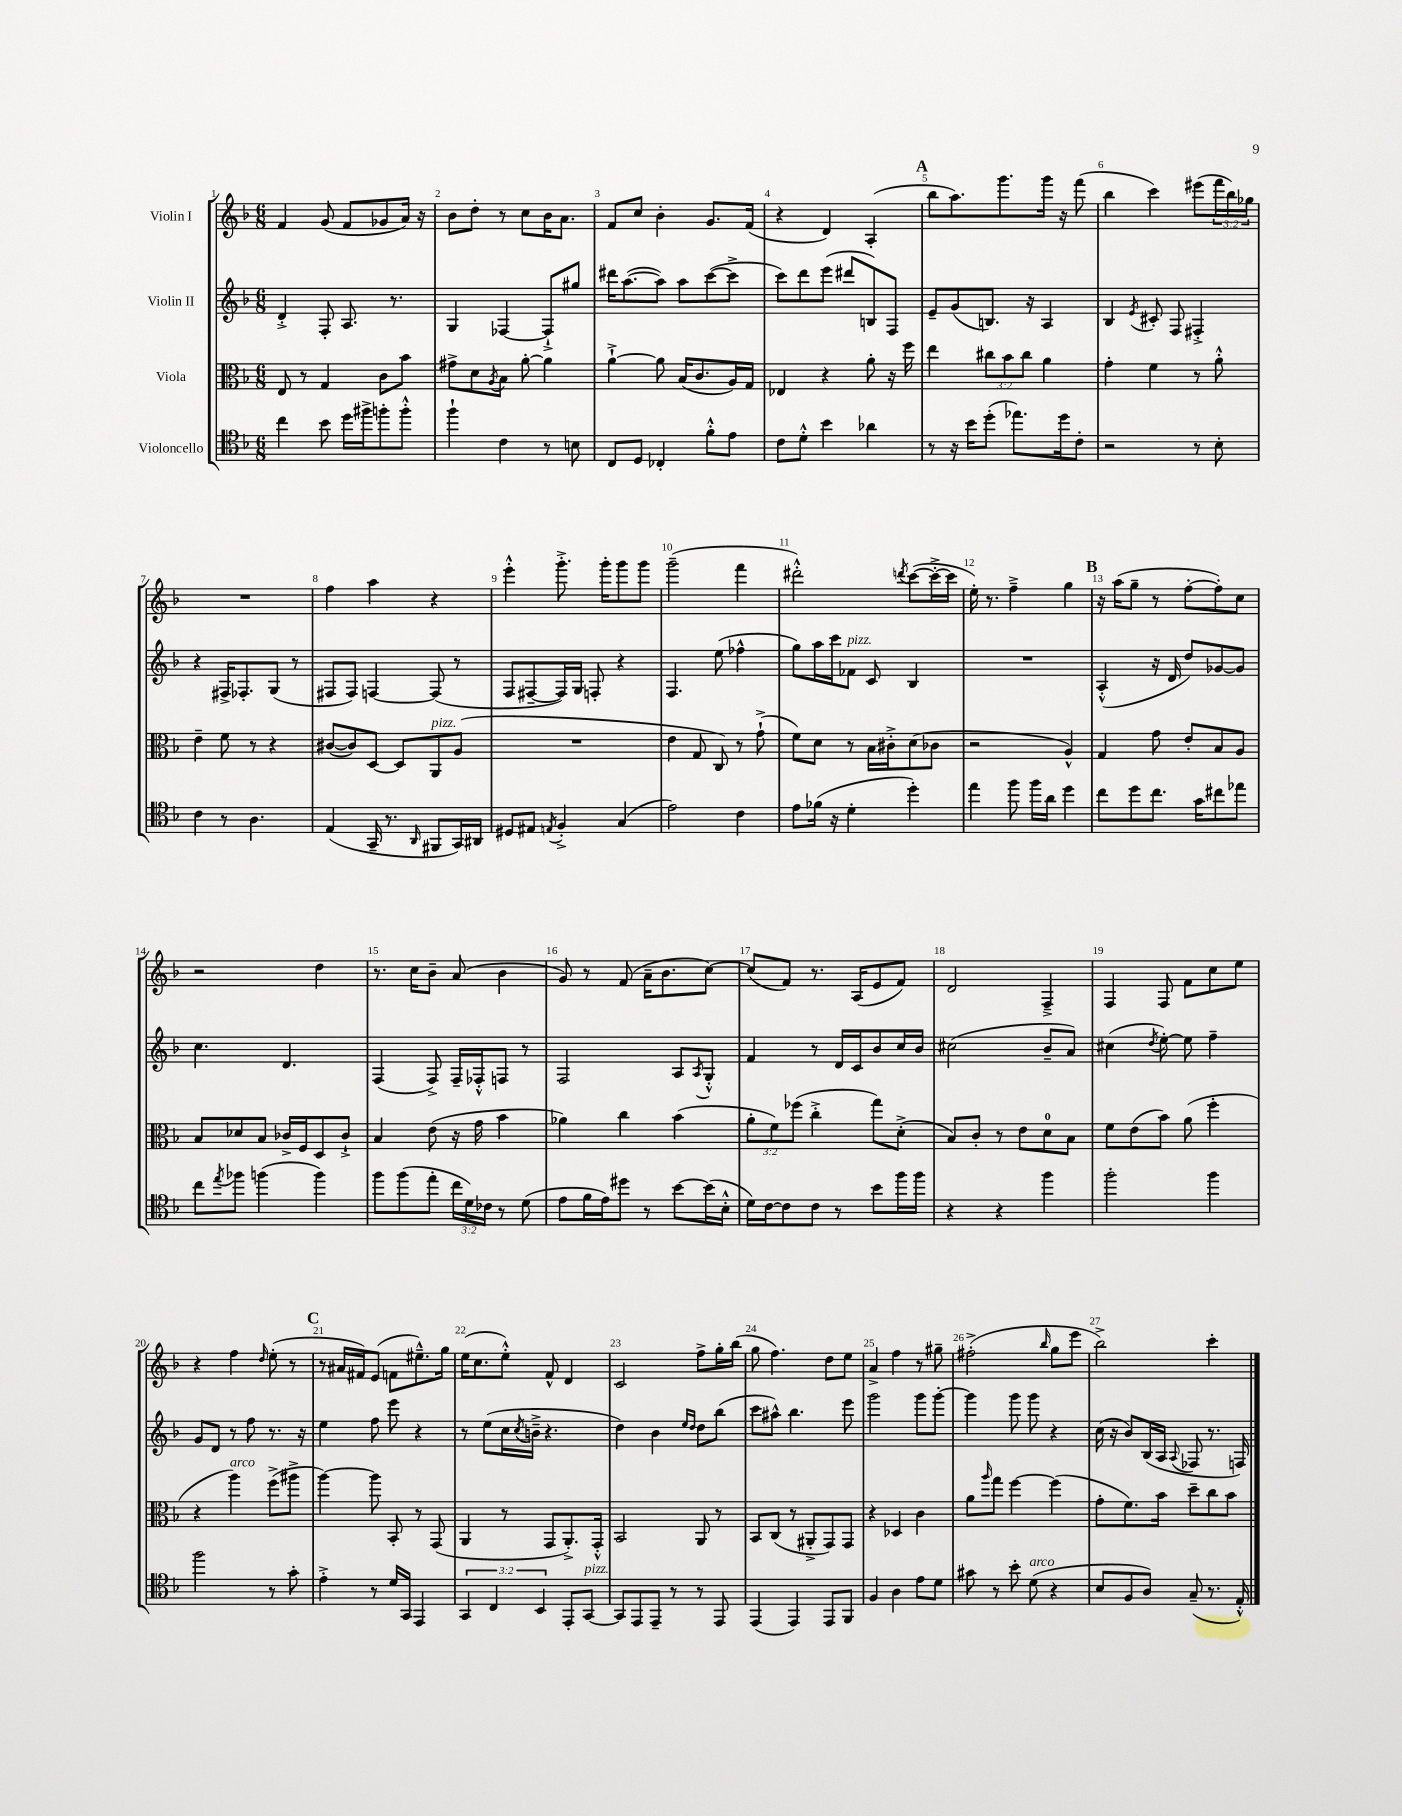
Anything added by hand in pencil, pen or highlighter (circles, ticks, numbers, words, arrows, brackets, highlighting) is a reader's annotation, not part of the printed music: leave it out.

**kern	**kern	**kern	**kern
*staff4	*staff3	*staff2	*staff1
*clefC4	*clefC3	*clefG2	*clefG2
*k[b-]	*k[b-]	*k[b-]	*k[b-]
*M6/8	*M6/8	*M6/8	*M6/8
4cc\	8E/	4d'^/	4f/
.	8r	.	.
8b-\	4G/	8F'/	(8g/
16dd\LL	.	8.A/	8f/L
16ff#^\J	.	.	.
8ff'\	8c\L	.	8g-/
.	.	8.r	.
8ff'^^\J	8b-\J	.	16a/Jk)
.	.	.	16r
=	=	=	=
4ff`\	8g#^\L	4G/	8b-\L
.	8d\	.	8dd'\J
.	8qA/	.	.
4c\	8B-\J	[4F-/	8r
.	[8a'\	.	8cc\L
8r	4a\]	8F-`^/]L	16b-\K
.	.	.	8.a\J
8B\	.	8gg#/J	.
=	=	=	=
8C/L	[4a`^\	16ddd#\LK	8f/L
.	.	([8.aa\	.
8D/J	.	.	8cc/J
4C-'/	8a\]	8aa\]J)	4b-'\
.	(16B-/LK	8aa\L	.
.	8.c/	.	.
8f'^^\L	.	([8ccc\	8.g/L
8e\J	16A/L)	8ccc^\]J	.
.	16G/JJ	.	(16f/Jk
=	=	=	=
8c\L	4E-/	8ccc\L)	4r
8d'^^\J	.	8ddd\	.
4b-\	4r	(8eee\J	4d/)
.	.	8ddd#/L	.
4a-\	8a'\	8B/)	(4A'/
.	16r	8F/J	.
.	16ff\	.	.
=	=	=	=
8r	4ee\	8e~/L	8bb-\L
16r	.	(8g/	8.aa\)
16b-\LK	.	.	.
(8dd'\J	12cc#\L	8.B/J)	.
.	.	.	8.ggg\
.	12b-\	.	.
8.ee-\L)	.	.	.
.	12cc#\J	.	.
.	.	16r	.
.	4a\	4A/	16ggg\Jk
16dd\k	.	.	16r
8c'\J	.	.	(8fff\
=	=	=	=
2r	4g'\	4B-/	4bb-\
.	.	8qe/	.
.	4f\	8c#'/	4ccc\)
.	.	8F/	.
8r	8r	4F#'^/	(8eee#\L
8B-'\	8a'^^\	.	24fff\L
.	.	.	24bb-\)
.	.	.	24gg-\JJ
=	=	=	=
4c\	4e~\	4r	2.r
8r	8f\	16F#^/LK	.
.	.	8.F-'/	.
4.A\	8r	.	.
.	4r	(8G/J	.
.	.	8r	.
=	=	=	=
(4E/	([8c#/L	8F#/L	4ff\
.	8c#/])	8F#/J)	.
16GG~/	[8D/J	[4F/	4aa\
8.r	.	.	.
.	8D/]L	.	.
16qqAA/	.	.	.
8FF#/L	8AA/	(8F/]	4r
16GG/L)	(8A/J	8r	.
16AA#/JJ	.	.	.
=	=	=	=
8D#/L	2.r	8F/L	4eee'^^\
8E#/J	.	[8F#~/	.
8qE/	.	.	.
4F'^/	.	16F#/]L)	8.ggg'^\
.	.	16G/JJ	.
.	.	8F'/	.
.	.	.	16ggg'\LK
(4G/	.	4r	8ggg\
.	.	.	8ggg\J
=	=	=	=
2e\)	4e\	4.F/	(2ggg~\
.	8G/	.	.
.	8C/)	(8ee\	.
4c\	8r	4ff-^^\	4fff\
.	(8g`^\	.	.
=	=	=	=
8e\L	8f\L)	8gg\L)	2ddd#'^^\)
(16f-\Jk	8d\J	16aa\L	.
16r	.	16ccc\J	.
4d'\	8r	8f-\J	.
.	16B-\LL	8c/	.
.	16c#'^\J	.	.
.	.	.	8qddd/
4dd'\)	(8d\	4B-/	([8ccc\L
.	8c-\J	.	16ccc'^\_L
.	.	.	16ccc\]JJ
=	=	=	=
4ee\	2r	2.r	16ee'\)
.	.	.	8.r
8ff\	.	.	4ff~^\
16ff\LL	.	.	.
16a\JJ	.	.	.
4dd\	4A^^/)	.	4gg\
=	=	=	=
8cc\L	4G/	(4A'^^/	16r
.	.	.	(16aa\LK
8dd\	.	.	8gg~\J
8.cc\J	8g\	16r	8r
.	.	16d/	.
.	8e'/L	8dd/L)	[8ff'\L
16g\LK	.	.	.
8cc#\	8B-/	[8g-/	8ff'\])
8ee-\J	8A/J	8g-/]J	8cc\J
=	=	=	=
8cc\L	8B-/L	4.cc\	2r
8qee/	.	.	.
8ff-\J	8d-/	.	.
(4ff\	8B-/J	.	.
.	16c-^/LL	4.d/	.
.	16F/J	.	.
4ff\)	8D/	.	4dd\
.	8c-`^/J	.	.
=	=	=	=
8ff\L	4B-/	(4F/	8.r
(8ff\	.	.	.
.	.	.	16cc\LK
8ee'\J	(8e\	8F^/)	8b-~\J
24cc\LL	16r	16F~/LL	(8a/
24d\)	.	.	.
.	16g\	16F-'^^/J	.
24c-\JJ	.	.	.
8r	4b-\	8F/J	4b-\
(8d\	.	8r	.
=	=	=	=
8e\L	4a-\)	2F/	8g/)
16f\L	.	.	8r
16e\J)	.	.	.
8dd#\J	4cc\	.	(8f/
8r	.	.	16a~\LK
.	.	.	8.b-\
[8b-\L	(4b-\	8A/L	.
.	.	8qA/	.
(16b-\]L	.	8G'^^/J	[8cc\J)
16B-'^^\JJ	.	.	.
=	=	=	=
16d\LL)	12a'\L	4f/	(8cc/]L
[16c\J	.	.	.
.	12f\)	.	.
8c\]	.	.	8f/J)
.	(12ff-\J	.	.
8c\J	4cc'^\	8r	8.r
8r	.	16d/LL	.
.	.	16c/J	(16A/LK
8b-\L	8gg\L)	8b-/	8e/
16ff\L	(8d'^\J	16cc/L	8f/J)
16ff\JJ	.	16b-/JJ	.
=	=	=	=
4r	8B-/L)	(2cc#\	2d/
.	8c'/J	.	.
4r	8r	.	.
.	8e\L	.	.
4ff\	8d\	8b-~/L	4F~^/
.	8B-\J	8a/J)	.
=	=	=	=
2ff'\	8f\L	(4cc#\	4F/
.	(8e\	.	.
.	.	8qdd/	.
.	8b-\J)	[8ee'\)	8F/
.	(8a\	8ee\]	8f\L
4ff\	4ff'\	4ff~\	8cc\
.	.	.	8ee\J
=	=	=	=
2ff\	4r	8g/L	4r
.	.	8d/J	.
.	4aa\)	8r	4ff\
.	.	8ff\	.
.	.	.	16qqdd/
8r	(8ff^\L	8.r	(8ee'\
8g'\	8aa#^\J	.	8r
.	.	16r	.
=	=	=	=
4e'^\	[4aa\)	4ee\	8r
.	.	.	16a#/LL
.	.	.	16f#/J)
8r	8aa\]	8ff\	(8e/J
16d/LL	8BB-'/	8eee\	8f\L
16GG/JJ	.	.	.
4EE/	8r	4r	8.ee#~^^\)
.	(8GG/	.	.
.	.	.	16gg\Jk
=	=	=	=
6GG/	4AA/	8r	(16ee\LK
.	.	.	8.cc\
.	.	(8ee\L	.
6C/	.	.	.
.	8r	16cc\L	8ee'^^\J)
.	.	8qcc/	.
.	.	16b~^\JJ	.
6BB-/	.	.	.
.	8GG/L	4.r	8f^^/
8EE'/L	8.AA'^/)	.	4d/
[8GG/J	.	.	.
.	16GG'^^/Jk	.	.
=	=	=	=
8GG/]L	2BB-/	4dd\)	2c/
8EE/	.	.	.
8EE~/J	.	4b-\	.
8r	.	.	.
.	.	16qqee/LL	.
.	.	16qqdd/JJ	.
8r	8AA/	8dd\L	8ff^\L
8EE/	8r	(8bb-\J	16gg'\L
.	.	.	(16bb-\JJ
=	=	=	=
(4EE/	8BB-/L	8ccc\L	8gg\
.	(8C/J	8aa#^^\J)	4.ff\)
4EE/)	8r	4.bb-\	.
.	8AA#'^/L	.	.
8EE/L	8GG/)	.	8dd\L
8FF/J	8GG/J	8eee\	8ee\J
=	=	=	=
4F/	4r	2ggg\	4a^/
4A\	4D-/	.	4ff\
8e\L	4c\	8ggg\L	8r
8d\J	.	[8ggg'\J	8gg#~\
=	=	=	=
8g#\	8a\L	4ggg\]	(2ff#'^\
.	16qqaa/	.	.
8r	8gg\J	.	.
8b-'\	[4ff\	8ggg\	.
(8d\	.	8ggg\	.
.	.	.	16qqbb-/
4r	(4ff\]	4r	8gg\L
.	.	.	8eee\J
=	=	=	=
8B-/L	8g'\L	(16cc\	2bb-^\)
.	.	16r	.
8F/	8.f\)	8b-/L)	.
8A/J)	.	(16B-/L	.
.	16b-\Jk	16A/JJ	.
.	.	8qqA/	.
(8G~/	8dd~\L	8F-/	.
8.r	8cc\	8.r	4ccc'\
.	8b-\J	.	.
16E'^^/)	.	16F/)	.
==	==	==	==
*-	*-	*-	*-
